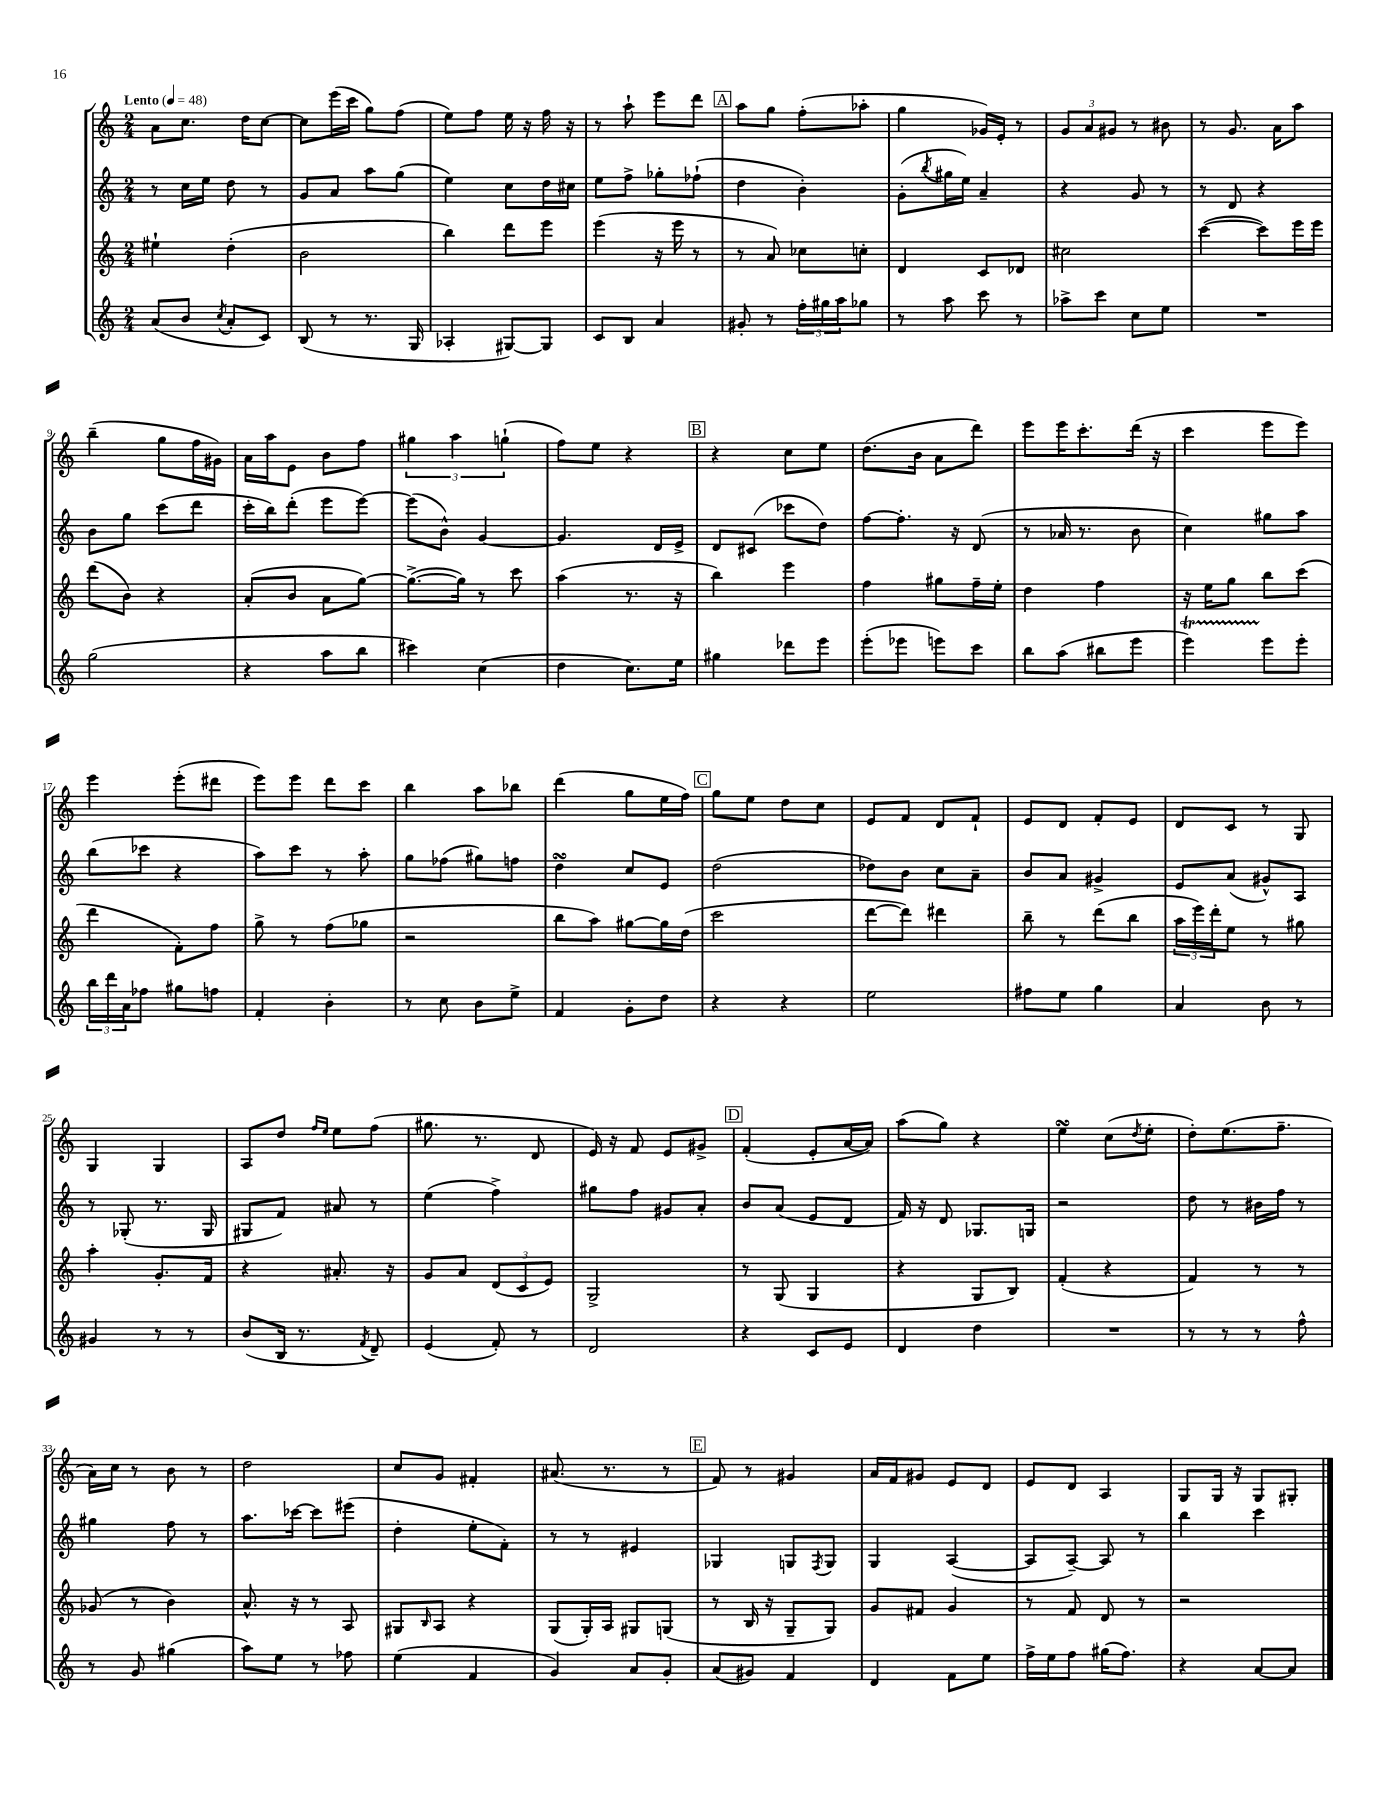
<<
\new StaffGroup <<
\new Staff = "s0" {
    \clef treble \key c \major \numericTimeSignature \time 2/4 \tempo "Lento" 4 = 48
    a'8 c''8. d''16 c''8~ |
    c''8 e'''16( c'''16 g''8) f''8( |
    e''8) f''8 e''16 r16 f''16 r16 |
    r8 a''8-! e'''8 d'''8 |
    \mark \markup { \box "A" } a''8 g''8 f''8-.( aes''8-. |
    g''4 ges'16) e'16-. r8 |
    \tuplet 3/2 { g'8 a'8 gis'8 } r8 bis'8 |
    r8 g'8. a'16 a''8 |
    b''4--( g''8 f''16 gis'16) |
    a'16 a''16 e'8 b'8 f''8 |
    \tuplet 3/2 { gis''4 a''4 g''4-!( } |
    f''8) e''8 r4 |
    \mark \markup { \box "B" } r4 c''8 e''8 |
    d''8.( b'16 a'8 d'''8) |
    e'''8 e'''16 c'''8.-. d'''16( r16 |
    c'''4 e'''8 e'''8) |
    e'''4 e'''8-.( dis'''8 |
    e'''8) e'''8 d'''8 c'''8 |
    b''4 a''8 bes''8 |
    d'''4( g''8 e''16 f''16) |
    \mark \markup { \box "C" } g''8 e''8 d''8 c''8 |
    e'8 f'8 d'8 f'8-! |
    e'8 d'8 f'8-. e'8 |
    d'8 c'8 r8 g8 |
    g4 g4 |
    a8 d''8 \grace { f''16 e''16 } e''8 f''8( |
    gis''8. r8. d'8 |
    e'16) r16 f'8 e'8 gis'8-> |
    \mark \markup { \box "D" } f'4-.( e'8-. a'16~ a'16) |
    a''8( g''8) r4 |
    e''4\turn c''8( \acciaccatura { d''8 } e''8-. |
    d''8-.) e''8.( f''8.-- |
    a'16) c''16 r8 b'8 r8 |
    d''2 |
    c''8 g'8 fis'4-. |
    ais'8.( r8. r8 |
    \mark \markup { \box "E" } f'8) r8 gis'4 |
    a'16 f'16 gis'8 e'8 d'8 |
    e'8 d'8 a4 |
    g8 g16 r16 g8 gis8-. \bar "|." |
}
\new Staff = "s1" {
    \clef treble \key c \major \numericTimeSignature \time 2/4
    r8 c''16 e''16 d''8 r8 |
    g'8 a'8 a''8 g''8( |
    e''4) c''8 d''16 cis''16 |
    e''8 f''8-> ges''8-. fes''8-!( |
    \mark \markup { \box "A" } d''4 b'4-.) |
    g'8-.( \acciaccatura { b''8 } gis''16 e''16) a'4-- |
    r4 g'8 r8 |
    r8 d'8 r4 |
    b'8 g''8 c'''8( d'''8 |
    c'''16-. b''16) d'''8-.( e'''8 e'''8~) |
    e'''8( b'8-^) g'4~ |
    g'4. d'16 e'16-> |
    \mark \markup { \box "B" } d'8 cis'8( ces'''8 d''8) |
    f''8~ f''8.-. r16 d'8( |
    r8 aes'16 r8. b'8 |
    c''4) gis''8 a''8 |
    b''8( ces'''8 r4 |
    a''8) c'''8 r8 a''8-. |
    g''8 fes''8( gis''8) f''8 |
    d''4\turn c''8 e'8 |
    \mark \markup { \box "C" } d''2( |
    des''8) b'8 c''8 a'8-- |
    b'8 a'8 gis'4-> |
    e'8 a'8( gis'8-^) a8 |
    r8 ges8-.( r8. ges16 |
    gis8 f'8) ais'8 r8 |
    e''4( f''4->) |
    gis''8 f''8 gis'8 a'8-. |
    \mark \markup { \box "D" } b'8 a'8( e'8 d'8 |
    f'16) r16 d'8 ges8. g16 |
    r2 |
    d''8 r8 bis'16 f''16 r8 |
    gis''4 f''8 r8 |
    a''8. ces'''16~ ces'''8 eis'''8( |
    d''4-. e''8-. f'8-.) |
    r8 r8 eis'4 |
    \mark \markup { \box "E" } ges4 g8 \acciaccatura { f8 } g8 |
    g4 a4~( |
    a8 a8~--) a8 r8 |
    b''4 c'''4 \bar "|." |
}
\new Staff = "s2" {
    \clef treble \key c \major \numericTimeSignature \time 2/4
    eis''4-! d''4-.( |
    b'2 |
    b''4) d'''8 e'''8 |
    e'''4( r16 e'''16 r8 |
    \mark \markup { \box "A" } r8 a'8) ces''8 c''8-. |
    d'4 c'8 des'8 |
    cis''2 |
    c'''4~( c'''8) e'''16 e'''16 |
    d'''8( b'8) r4 |
    a'8-.( b'8 a'8 g''8~) |
    g''8.~->( g''16) r8 c'''8 |
    a''4( r8. r16 |
    \mark \markup { \box "B" } b''4) e'''4 |
    f''4 gis''8 f''16-- e''16-. |
    d''4 f''4 |
    r16 e''16 g''8 b''8 c'''8( |
    d'''4 f'8-.) f''8 |
    g''8-> r8 f''8( ges''8 |
    r2 |
    b''8 a''8) gis''8~ gis''16 d''16( |
    \mark \markup { \box "C" } c'''2 |
    d'''8~ d'''8) dis'''4 |
    b''8-- r8 d'''8( b''8 |
    \tuplet 3/2 { a''16 e'''16) d'''16-. } e''8 r8 gis''8 |
    a''4-. g'8.-. f'16 |
    r4 ais'8.-. r16 |
    g'8 a'8 \tuplet 3/2 { d'8( c'8 e'8) } |
    g2-> |
    \mark \markup { \box "D" } r8 g8( g4 |
    r4 g8 b8) |
    f'4-.( r4 |
    f'4) r8 r8 |
    ges'8( r8 b'4) |
    a'8.-^ r16 r8 a8 |
    gis8 \grace { b16 } a8 r4 |
    g8( g16-.) a16 gis8 g8( |
    \mark \markup { \box "E" } r8 b16 r16 g8-- g8) |
    g'8 fis'8 g'4 |
    r8 f'8 d'8 r8 |
    r2 \bar "|." |
}
\new Staff = "s3" {
    \clef treble \key c \major \numericTimeSignature \time 2/4
    a'8( b'8 \acciaccatura { c''8 } a'8-. c'8) |
    b8( r8 r8. g16 |
    aes4-. gis8~) gis8 |
    c'8 b8 a'4 |
    \mark \markup { \box "A" } gis'8-. r8 \tuplet 3/2 { f''16-. gis''16 a''16 } ges''8 |
    r8 a''8 c'''8 r8 |
    aes''8-> c'''8 c''8 e''8 |
    R2 |
    g''2( |
    r4 a''8 b''8 |
    cis'''4) c''4( |
    d''4 c''8.) e''16 |
    \mark \markup { \box "B" } gis''4 des'''8 e'''8 |
    e'''8-.( ees'''8 e'''8) c'''8 |
    b''8 a''8( bis''8 e'''8 |
    e'''4\startTrillSpan) e'''8\stopTrillSpan e'''8-. |
    \tuplet 3/2 { b''16 d'''16 a'16 } fes''8 gis''8 f''8 |
    f'4-. b'4-. |
    r8 c''8 b'8 e''8-> |
    f'4 g'8-. d''8 |
    \mark \markup { \box "C" } r4 r4 |
    e''2 |
    fis''8 e''8 g''4 |
    a'4 b'8 r8 |
    gis'4 r8 r8 |
    b'8( b16 r8. \acciaccatura { f'8 } d'8--) |
    e'4( f'8-.) r8 |
    d'2 |
    \mark \markup { \box "D" } r4 c'8 e'8 |
    d'4 d''4 |
    R2 |
    r8 r8 r8 f''8-^ |
    r8 g'8 gis''4( |
    a''8) e''8 r8 fes''8 |
    e''4( f'4 |
    g'4) a'8 g'8-. |
    \mark \markup { \box "E" } a'8( gis'8) f'4 |
    d'4 f'8 e''8 |
    f''16-> e''16 f''8 gis''16( f''8.) |
    r4 a'8~ a'8 \bar "|." |
}
>>
>>
